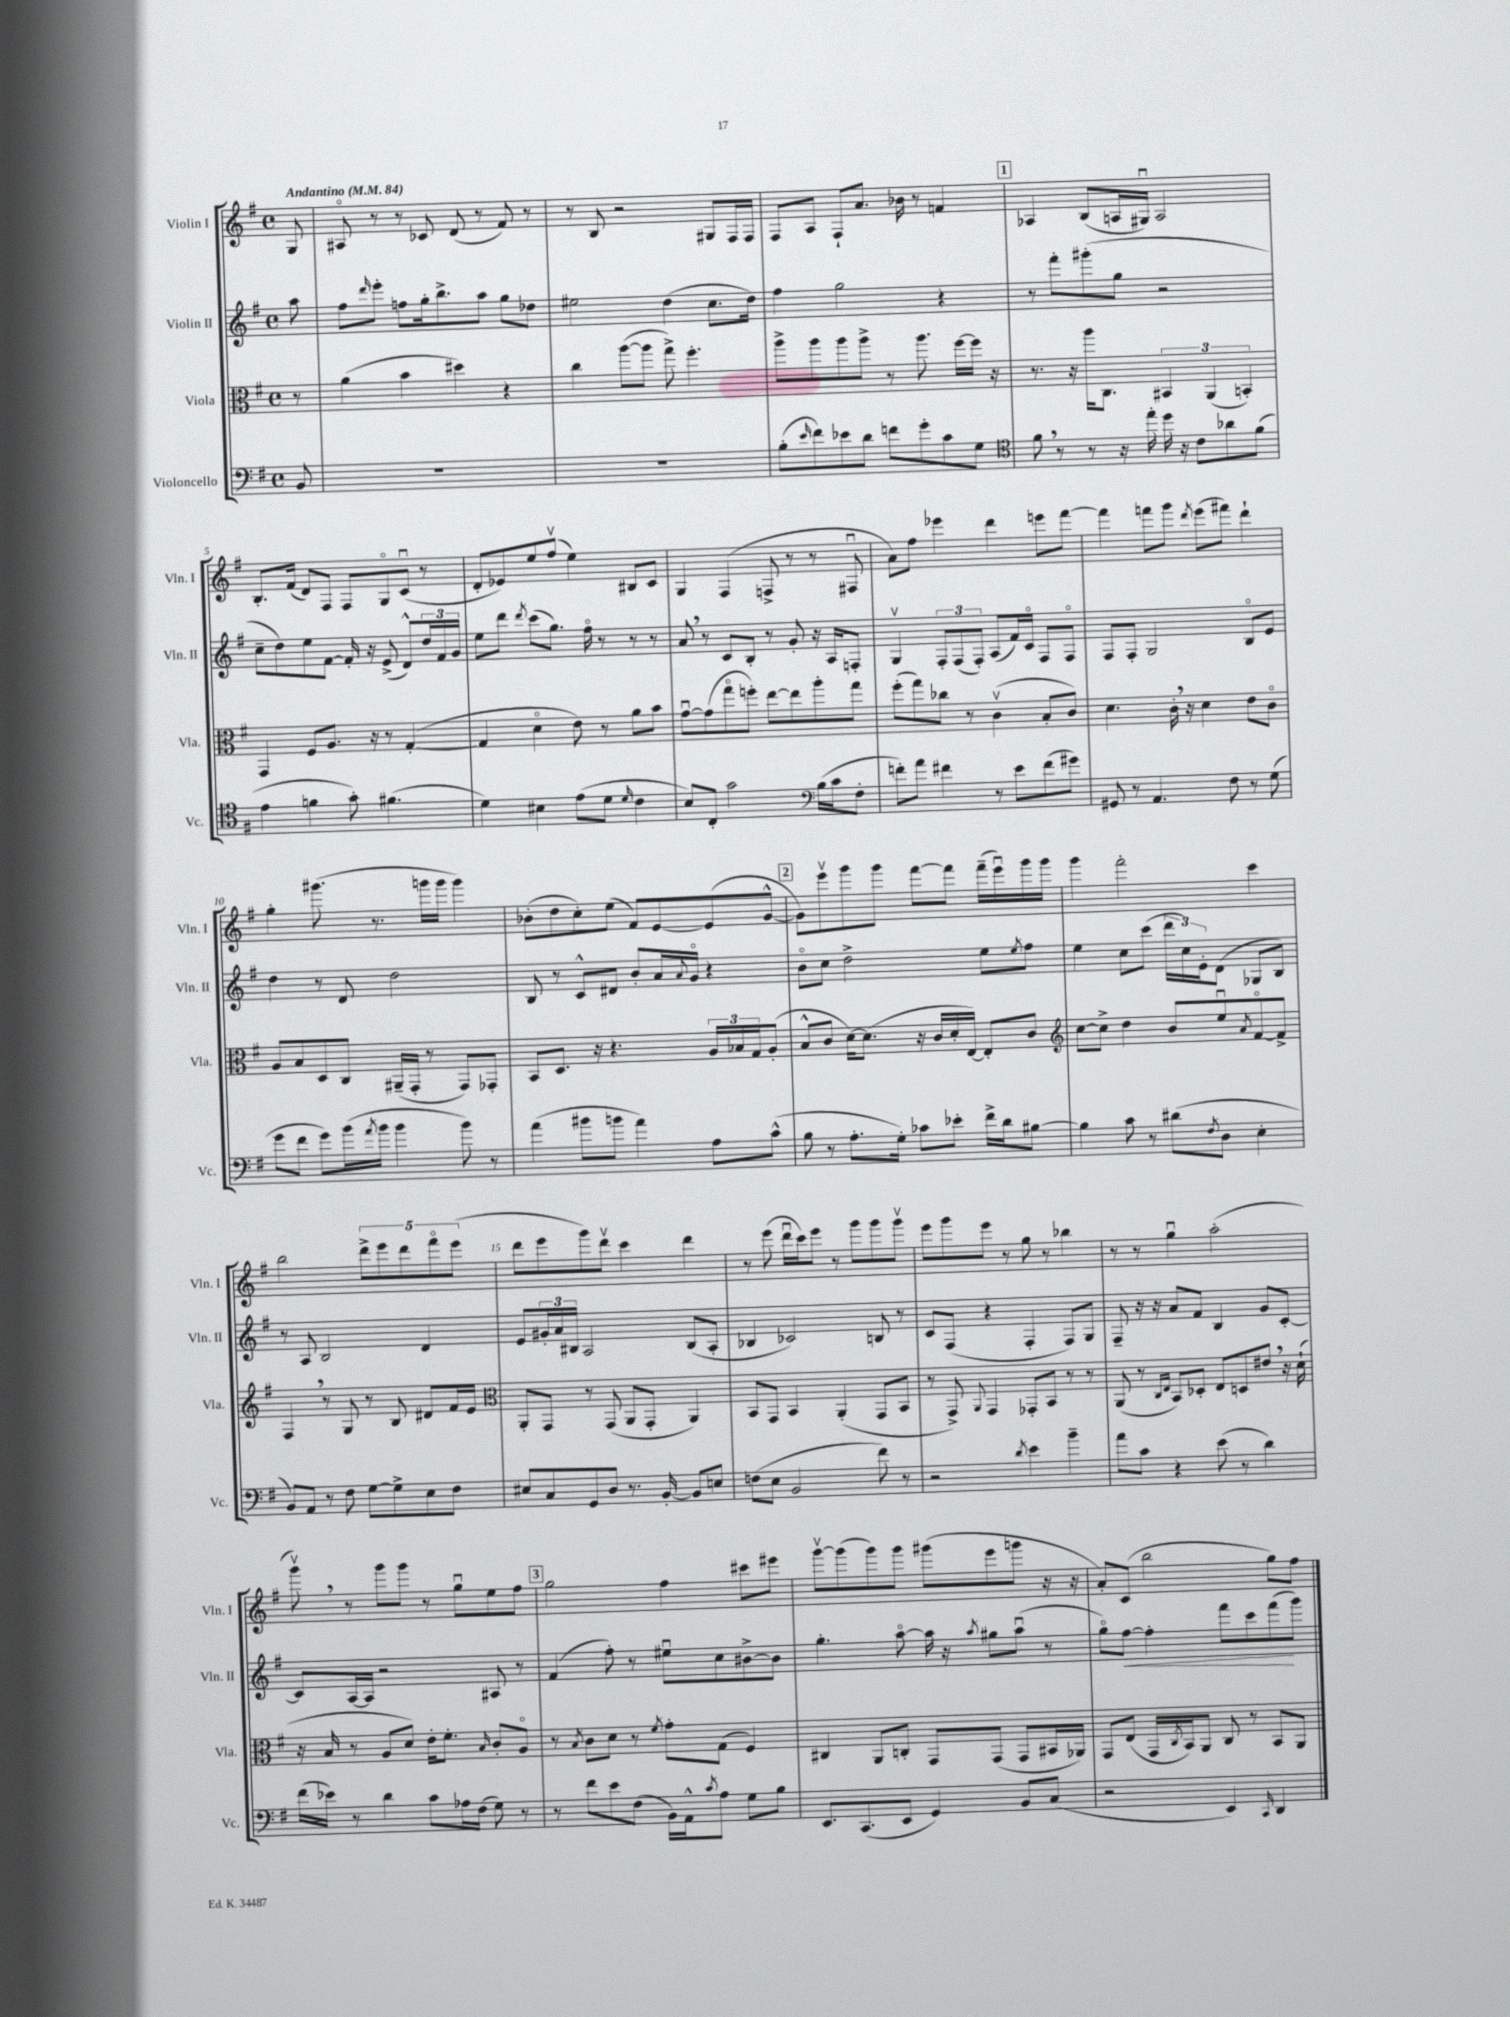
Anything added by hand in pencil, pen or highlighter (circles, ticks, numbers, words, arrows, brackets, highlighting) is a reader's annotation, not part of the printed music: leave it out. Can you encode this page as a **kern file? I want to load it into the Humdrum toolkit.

**kern	**kern	**kern	**kern
*staff4	*staff3	*staff2	*staff1
*clefF4	*clefC3	*clefG2	*clefG2
*k[f#]	*k[f#]	*k[f#]	*k[f#]
*M4/4	*M4/4	*M4/4	*M4/4
*met(c)	*met(c)	*met(c)	*met(c)
*MM84	*MM84	*MM84	*MM84
8BB	8r	8aa	8G
=	=	=	=
1r	(4a	8ff#	8A#o
.	.	16qqddd	.
.	.	8eee'	8r
.	4b	8ff	8r
.	.	16gg'	8c-
.	.	8.bb^	.
.	4dd#)	.	(8d
.	.	8aa	8r
.	4r	8gg	8f#)
.	.	8dd-	8r
=	=	=	=
1r	4cc	2ee#	8r
.	.	.	8B
.	([8aa	.	2r
.	8aa]	.	.
.	8gg^)	(4dd	.
.	4.ff#'	.	.
.	.	8.cc	8G#
.	.	.	16F#
.	.	16dd)	16F#
=	=	=	=
(8B'	8aa^	4ff#	8F#
16qqe	.	.	.
8f#)	8aa	.	8A
8e-	8aa	2gg	8F#`
8d	8aa^	.	8.a
8f	8r	.	.
.	.	.	16b-
8g'	8.aa	.	8r
8c	.	4r	4f
.	[16ff#	.	.
8G	16ff#]	.	.
.	16r	.	.
=	=	=	=
*clefC4	*	*	*
8f#	8.r	8r	4A-
8r	.	8fff#'	.
.	16r	.	.
8r	16aa	(8ggg#'	(8B
.	8.C	.	.
16r	.	8gg	16A
16ee'	.	.	16G#u)
16dd	6BB#	2r	2A
16r	.	.	.
8c	.	.	.
.	(6AA	.	.
8a-	.	.	.
.	6BB')	.	.
(8f#	.	.	.
=	=	=	=
4e	4GG	8cc~	8.B'
.	.	8dd)	.
.	.	.	(16f#
4f	8F#	8ee	8d)
.	8.A	[8f#	8F#
8g')	.	16f#']	8F#
.	16r	16r	.
(4.f#	8r	(8e^	8Go
.	([4G'	8d^^)	(8cu
.	.	24dd	8r
.	.	24f#	.
.	.	24g	.
=	=	=	=
4d)	4G]	8ee	8d'
.	.	8ddd	8e-)
.	.	8qddd	.
4B#	4do	(8ccc	8ee
.	.	8.gg)	(8ff#v
(8e	8e)	.	4ee)
.	.	16ff#o	.
8d	8r	8r	.
16qqd	.	.	.
4c	8a	8r	8B#
.	8b	8r	8c
=	=	=	=
8B)	[8gu	8a	4G
8C'	(8g]	8r	.
2g	8ggo	8c	(4F#
.	8ff')	8B'	.
.	[8ee	8r	8F^
.	8ee]	8g'	8r
*clefF4	*	*	*
(16B	8aa'	16r	8r
16c	.	16A	.
8F#'	8gg	8F'	8F#u
=	=	=	=
8f')	(8ff#'	4Gv	8a)
8a	8gg)	.	8ff#
4f#	8cc-	12F#'	4eee-
.	.	(12F#	.
.	8r	.	.
.	.	12F#')	.
8r	(4cv	(8A	4ddd
8e	.	16f#)	.
.	.	16co	.
(8f#	8B'	8F#	8eee
8g#)	8c)	8F#o	[8fff#
=	=	=	=
8GG#	4.d	8F#	4fff#]
8r	.	8F#'	.
4.AA	.	2G	8fff
.	16c'	.	8ggg
.	16r	.	.
.	.	.	8qddd
.	4d	.	(8eee
8F#	.	.	8fff#)
8r	8e	8Bo	4ddd`
(8G	8co	8e	.
=	=	=	=
8g	8A	4dd	4gg'
8f#	8B	.	.
8g)	8D	8r	(8.ggg#
(16b	8C	8d	.
8qa	.	.	.
16b	.	.	8.r
4b	(16AA#~	2dd	.
.	16GG'	.	.
.	8r	.	16ggg
.	.	.	16ggg
8b)	8GG)	.	4ggg)
8r	8GG-'	.	.
=	=	=	=
(4a	8BB	8B	(8b-'
.	8.D	8r	8dd
8b#	.	8c^^	8cc')
.	16r	.	.
8b	4.r	8d#	(8ee
4a)	.	8b'	8f#)
.	.	16a	[8e
.	.	8qqa	.
.	.	16go	.
8A	24A	4r	(8e]
.	24B-	.	.
.	24G	.	.
(8c^^	(8A'	.	[8g^^
=	=	=	=
8B	8B^^	8bo	8g])
8r	8c	8cc	8eeev
8.A'	[16d)	2dd^	8ggg
.	(8.d]	.	.
.	.	.	8ggg
16G')	.	.	.
8c-	16r	.	[8fff#
.	16c	.	.
8e-'	16d'	.	8fff#]
.	[16E)	.	.
16f#^	8E']	8ee	(16fff#~
16d	.	.	16eeeu)
.	.	8qee	.
[8B#	8c	8ff#	16ggg
.	.	.	16ggg
=	=	=	=
*	*clefG2	*	*
4B#]	[8cc	4ee	4ggg
.	8cc^]	.	.
8c	4dd	8cc	2fff#'
8r	.	(8ccc	.
(8d#	8b	24ddd	.
.	.	24cc)	.
.	.	24e'	.
8qF#	.	.	.
8D	8eeu	(8d	.
.	8qa	.	.
4E'	[8f#o	8G-	4ccc
.	8f#^]	8B)	.
=	=	=	=
8BB)	4F#	8r	2bb
8AA	.	8A	.
8r	8r	2B	.
8F#	8G	.	.
[8G	8r	.	10ddd^
.	.	.	10eee
8G^]	8B	.	.
.	.	.	10ddd
8E	8d#	4d	.
.	.	.	10fff#o
8F#	16f#	.	.
.	.	.	(10eee
.	16e	.	.
=	=	=	=
*	*clefC3	*	*
8E#	8AA'	8e	8ddd
8C	8GG	24g#'	8eee
.	.	24a	.
.	.	24B#	.
8GG	8r	2A	8ggg)
8D	(8GG	.	8dddv
8.r	8AA	.	4ccc
.	8GG'	.	.
[16BB'	.	.	.
8BB]	4AA)	(8B#	4ddd
8E	.	8A'	.
=	=	=	=
(8F	8BB	4B-	8r
8E	8GG	.	(8eee
2BB	4BB	2c-)	16dddu
.	.	.	16ccc)
.	.	.	8eee
.	(4AA'	.	8r
.	.	.	8ggg
8f#)	8GG	8B	8ggg
8r	8BB	8r	8gggv
=	=	=	=
2r	8r	8c	8eee
.	8GG^)	(8F#	8ggg
.	8qqAA	.	.
.	4GG	4r	8eee
.	.	.	8r
8qd	.	.	.
4e	8GG-'	4F#'	8gg
.	8BB	.	8r
4b~	8r	8F#)	4bb-
.	8r	8G	.
=	=	=	=
8a	(8AA	8F#~	8r
8c	8r	16r	8r
.	.	16r	.
.	16qqC	.	.
.	16qqE	.	.
4r	8BB)	8a	4ggu
.	8D-'	8f#	.
(8e	8E	4B	(2aa'
8r	8D	.	.
4d)	8e#	8g	.
.	16r	[8c'	.
.	(16d`	.	.
=	=	=	=
(16f#	16r	8c]	8gggv)
16e-)	16B	.	.
8r	8r	[16A	8r
.	.	16A]	.
4d	8A	2r	8ggg
.	8d)	.	8ggg
8c	16e'	.	8r
.	8.f#'	.	.
16A-	.	.	8ggu
(16F#	.	.	.
.	16qqB	.	.
8G)	8c'	8A#	8ee
8r	8Ao	8r	8ff#
=	=	=	=
8r	8r	(4f#	2gg
.	8qB	.	.
8f#	8c	.	.
8e	8d	8ff#')	.
(8F#	8r	8r	.
.	8qf#	.	.
16BB)	8g'	8ee#u	4ff#
16AA^^	.	.	.
8qc	.	.	.
8A	(8G	8cc	.
8G	4F#)	[8b#^	8ccc#
8B	.	8b#]	8eee#
=	=	=	=
8.EE	4C#	4.gg'	[8gggv
.	.	.	(8ggg]
(8.CC	.	.	.
.	8AA	.	8ggg)
8EE	8C'	[8aao	8ggg
4GG)	8GG	16aa]	(8ggg#
.	.	16r	.
.	.	8qaa	.
.	(8GG	8gg#	8eee
8BB	8GG	(8aau	8ggg
(8C	16BB#	8r	16r
.	16AA-)	.	16r
=	=	=	=
2r	8GG	8ggo)	8a')
.	(8E	[8ff#	(8c
.	16GG	4ff#']	2bb
.	8qC	.	.
.	16BB)	.	.
.	8AA	.	.
4EE)	8C	8fff#	.
.	8r	8ccc	.
16qqCC	.	.	.
4DD	8BB	(8fff#	8gg)
.	8AA	8ggg)	8ff#
==	==	==	==
*-	*-	*-	*-
